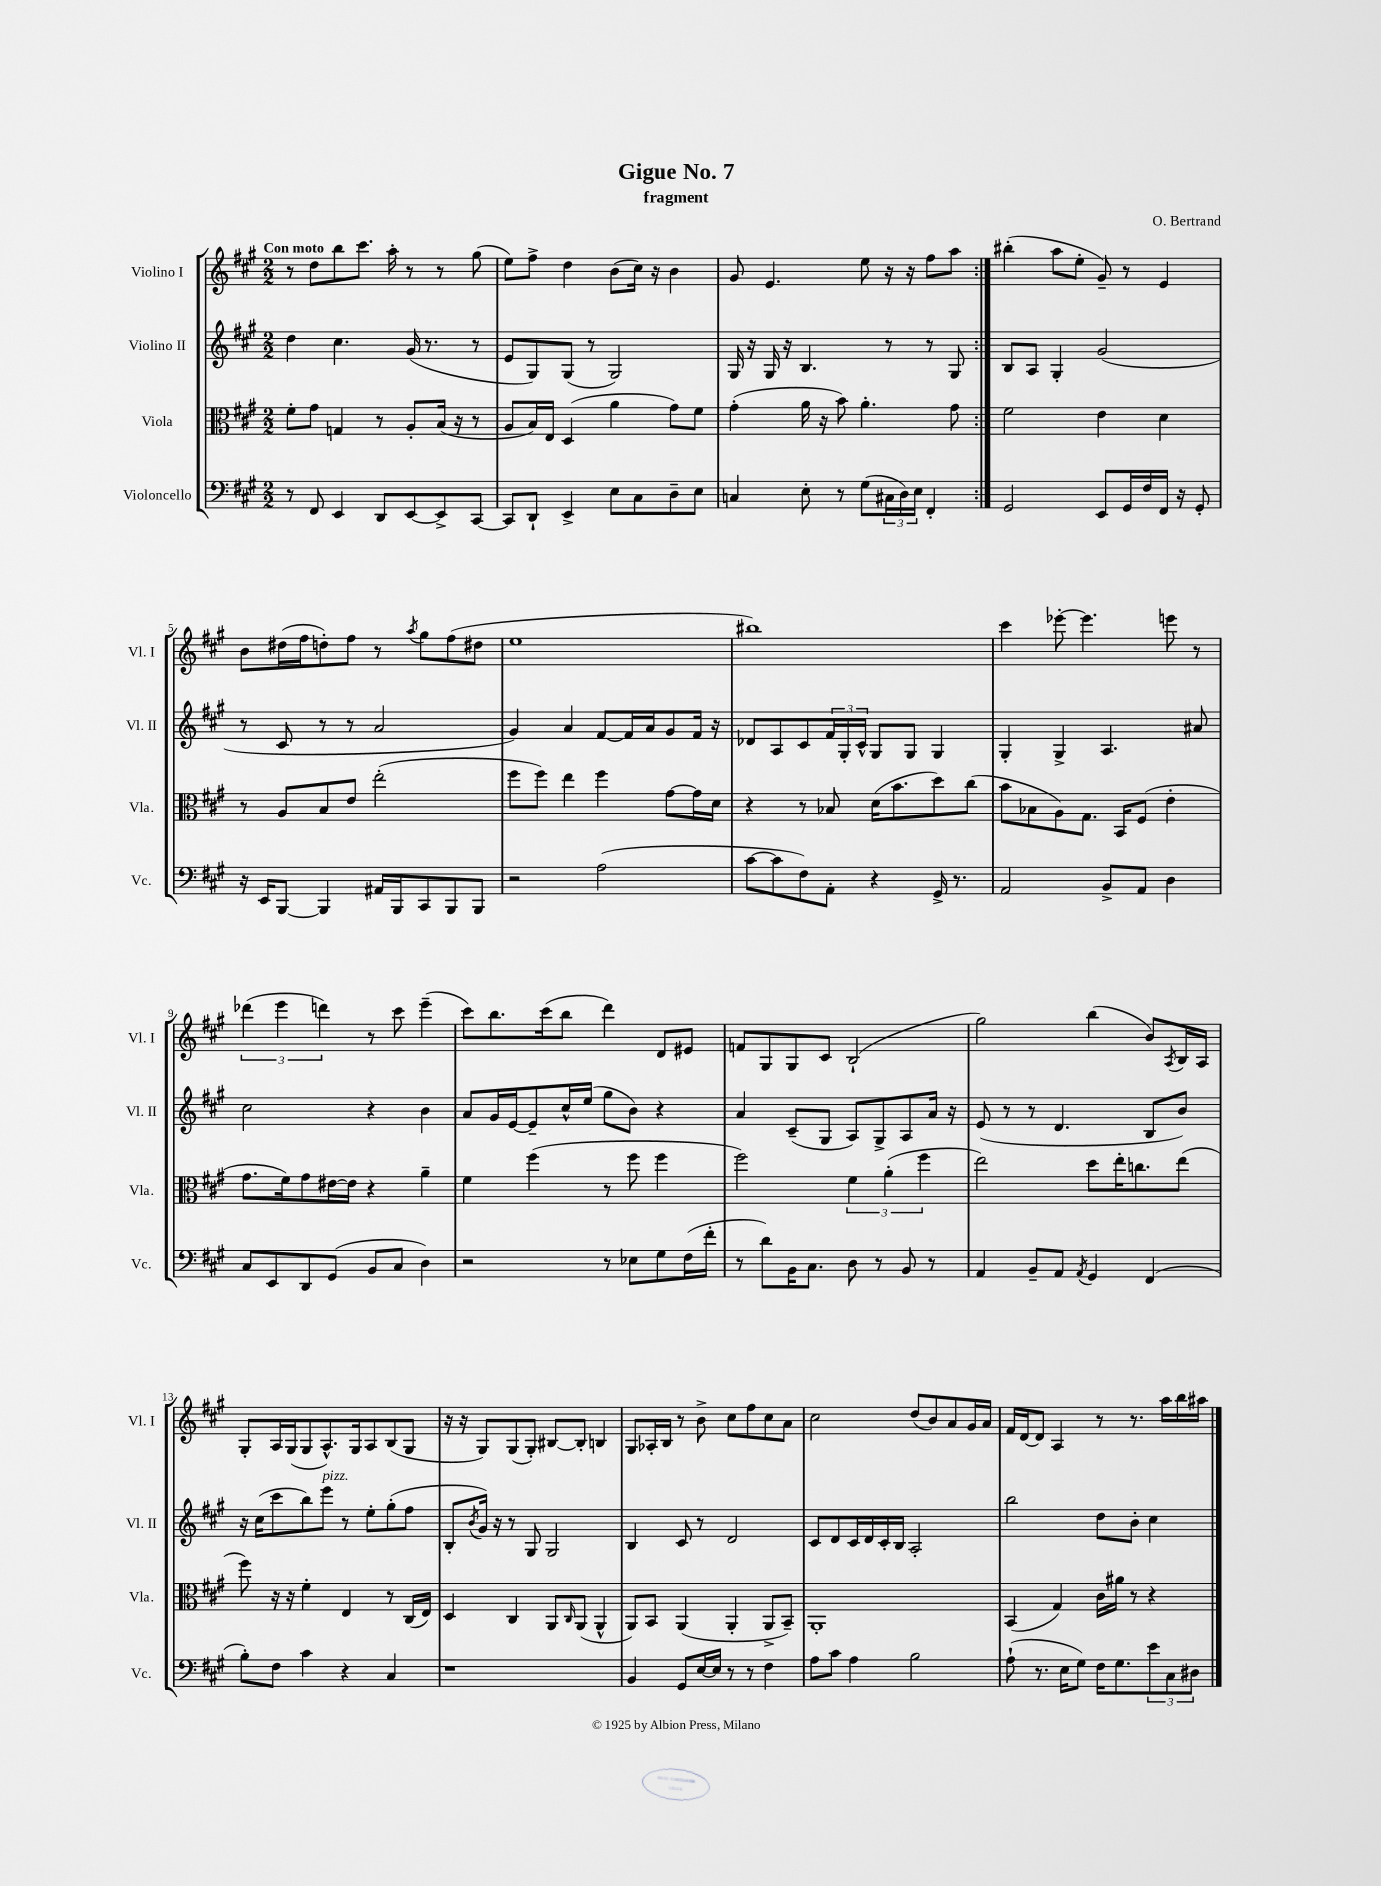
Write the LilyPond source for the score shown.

\header { title = "Gigue No. 7" composer = "O. Bertrand" subtitle = "fragment" }
<<
\new StaffGroup <<
\new Staff = "s0" \with { instrumentName = "Violino I" shortInstrumentName = "Vl. I" } {
    \clef treble \key a \major \numericTimeSignature \time 2/2 \tempo "Con moto"
    \repeat volta 2 { r8 d''8 b''8 cis'''8. a''16-. r8 r8 gis''8( |
    e''8) fis''8-> d''4 b'8( cis''16) r16 b'4 |
    gis'8 e'4. e''8 r16 r16 fis''8 a''8 | }
    bis''4-.( a''8 e''8-. gis'8--) r8 e'4 |
    b'8 dis''16( fis''16 d''8-.) fis''8 r8 \acciaccatura { a''8 } gis''8 fis''8( dis''8 |
    e''1 |
    bis''1) |
    cis'''4 ees'''8~-. ees'''4. e'''8 r8 |
    \tuplet 3/2 { des'''4( e'''4 d'''4) } r8 cis'''8 e'''4--( |
    cis'''8) b''8. cis'''16( b''8 d'''4) d'8 eis'8 |
    f'8 gis8 gis8 cis'8 b2-!( |
    gis''2) b''4( b'8) \acciaccatura { a8 } b16 a16 |
    gis8-. a16 gis16( gis8 a8.-^) gis16 a8 b8( gis8 |
    r16 r16 gis8) gis8( gis8-.) bis8~ bis8-. b4 |
    gis8 aes16-. b16 r8 b'8-> cis''8 fis''8 cis''8 a'8 |
    cis''2 d''8( b'8) a'8 gis'16 a'16 |
    fis'16 d'16~ d'8 a4 r8 r8. a''16 b''16 ais''16 \bar "|." |
}
\new Staff = "s1" \with { instrumentName = "Violino II" shortInstrumentName = "Vl. II" } {
    \clef treble \key a \major \numericTimeSignature \time 2/2
    \repeat volta 2 { d''4 cis''4. gis'16( r8. r8 |
    e'8 gis8) gis8( r8 gis2) |
    gis16 r16 gis16 r16 b4. r8 r8 gis8 | }
    b8 a8 gis4-. gis'2( |
    r8 cis'8 r8 r8 a'2 |
    gis'4) a'4 fis'8~ fis'16 a'16 gis'8 fis'16 r16 |
    des'8 a8 cis'8 \tuplet 3/2 { fis'16 gis16-. cis'16-^ } gis8 gis8 gis4 |
    gis4-. gis4-> a4. ais'8 |
    cis''2 r4 b'4 |
    a'8 gis'16 e'16~ e'8-- cis''16-^ e''16( gis''8 b'8) r4 |
    a'4 cis'8--( gis8 a8) gis8-> a8 a'16 r16 |
    e'8( r8 r8 d'4. b8 b'8) |
    r16 cis''16( cis'''8 b''8) e'''8^\markup { \italic "pizz." } r8 e''8-. gis''8-.( fis''8 |
    b8-. \acciaccatura { b'8 } gis'16) r16 r8 gis8 gis2 |
    b4 cis'8 r8 d'2 |
    cis'8 d'8 cis'16 d'16 cis'16-. b16 a2-. |
    b''2 d''8 b'8-. cis''4 \bar "|." |
}
\new Staff = "s2" \with { instrumentName = "Viola" shortInstrumentName = "Vla." } {
    \clef alto \key a \major \numericTimeSignature \time 2/2
    \repeat volta 2 { fis'8-. gis'8 g4 r8 a8-. b16( r16 r8 |
    a8 b16) e16 d4( a'4 gis'8) fis'8 |
    gis'4-.( a'16 r16 b'8) a'4.-. gis'8 | }
    fis'2 e'4 d'4 |
    r8 a8 b8 e'8 e''2-.( |
    fis''8 fis''8) e''4 fis''4 gis'8~ gis'16 d'16 |
    r4 r8 bes8 d'16( b'8. d''8) cis''8( |
    b'8 bes8 a8) gis8. b,16 fis8( e'4-. |
    gis'8. fis'16) gis'8 eis'16~ eis'16 r4 a'4-- |
    fis'4 fis''4( r8 fis''8 fis''4 |
    fis''2) \tuplet 3/2 { fis'4 a'4-.( fis''4 } |
    e''2) d''8 e''16-. c''8. e''8( |
    fis''8) r16 r16 fis'4-. e4 r8 cis16( e16) |
    d4 cis4 a,8 \grace { cis16 } a,8( a,4-^ |
    a,8) b,8 a,4( a,4-. a,8-> b,8--) |
    a,1-. |
    b,4( gis4) cis'16 ais'16 r8 r4 \bar "|." |
}
\new Staff = "s3" \with { instrumentName = "Violoncello" shortInstrumentName = "Vc." } {
    \clef bass \key a \major \numericTimeSignature \time 2/2
    \repeat volta 2 { r8 fis,8 e,4 d,8 e,8~ e,8-> cis,8~ |
    cis,8 d,8-! e,4-> e8 cis8 d8-- e8 |
    c4 e8-. r8 gis8( \tuplet 3/2 { cis16 d16) e16 } fis,4-. | }
    gis,2 e,8 gis,16 fis16 fis,16 r16 gis,8-. |
    r16 e,16 b,,8~ b,,4 ais,16 b,,16 cis,8 b,,8 b,,8 |
    r2 a2( |
    cis'8~ cis'8 fis8) a,8-. r4 gis,16-> r8. |
    a,2 b,8-> a,8 d4 |
    cis8 e,8 d,8 gis,8( b,8 cis8 d4) |
    r2 r8 ees8 gis8 fis16( fis'16-. |
    r8 d'8) b,16 cis8. d8 r8 b,8 r8 |
    a,4 b,8-- a,8 \acciaccatura { a,8 } gis,4 fis,4( |
    b8-.) fis8 cis'4 r4 cis4 |
    r1 |
    b,4 gis,8 e16~ e16 r8 r8 fis4 |
    a8 cis'8 a4 b2 |
    a8-!( r8. e16 gis8) fis16 gis8. \tuplet 3/2 { e'8 cis8 dis8 } \bar "|." |
}
>>
>>
